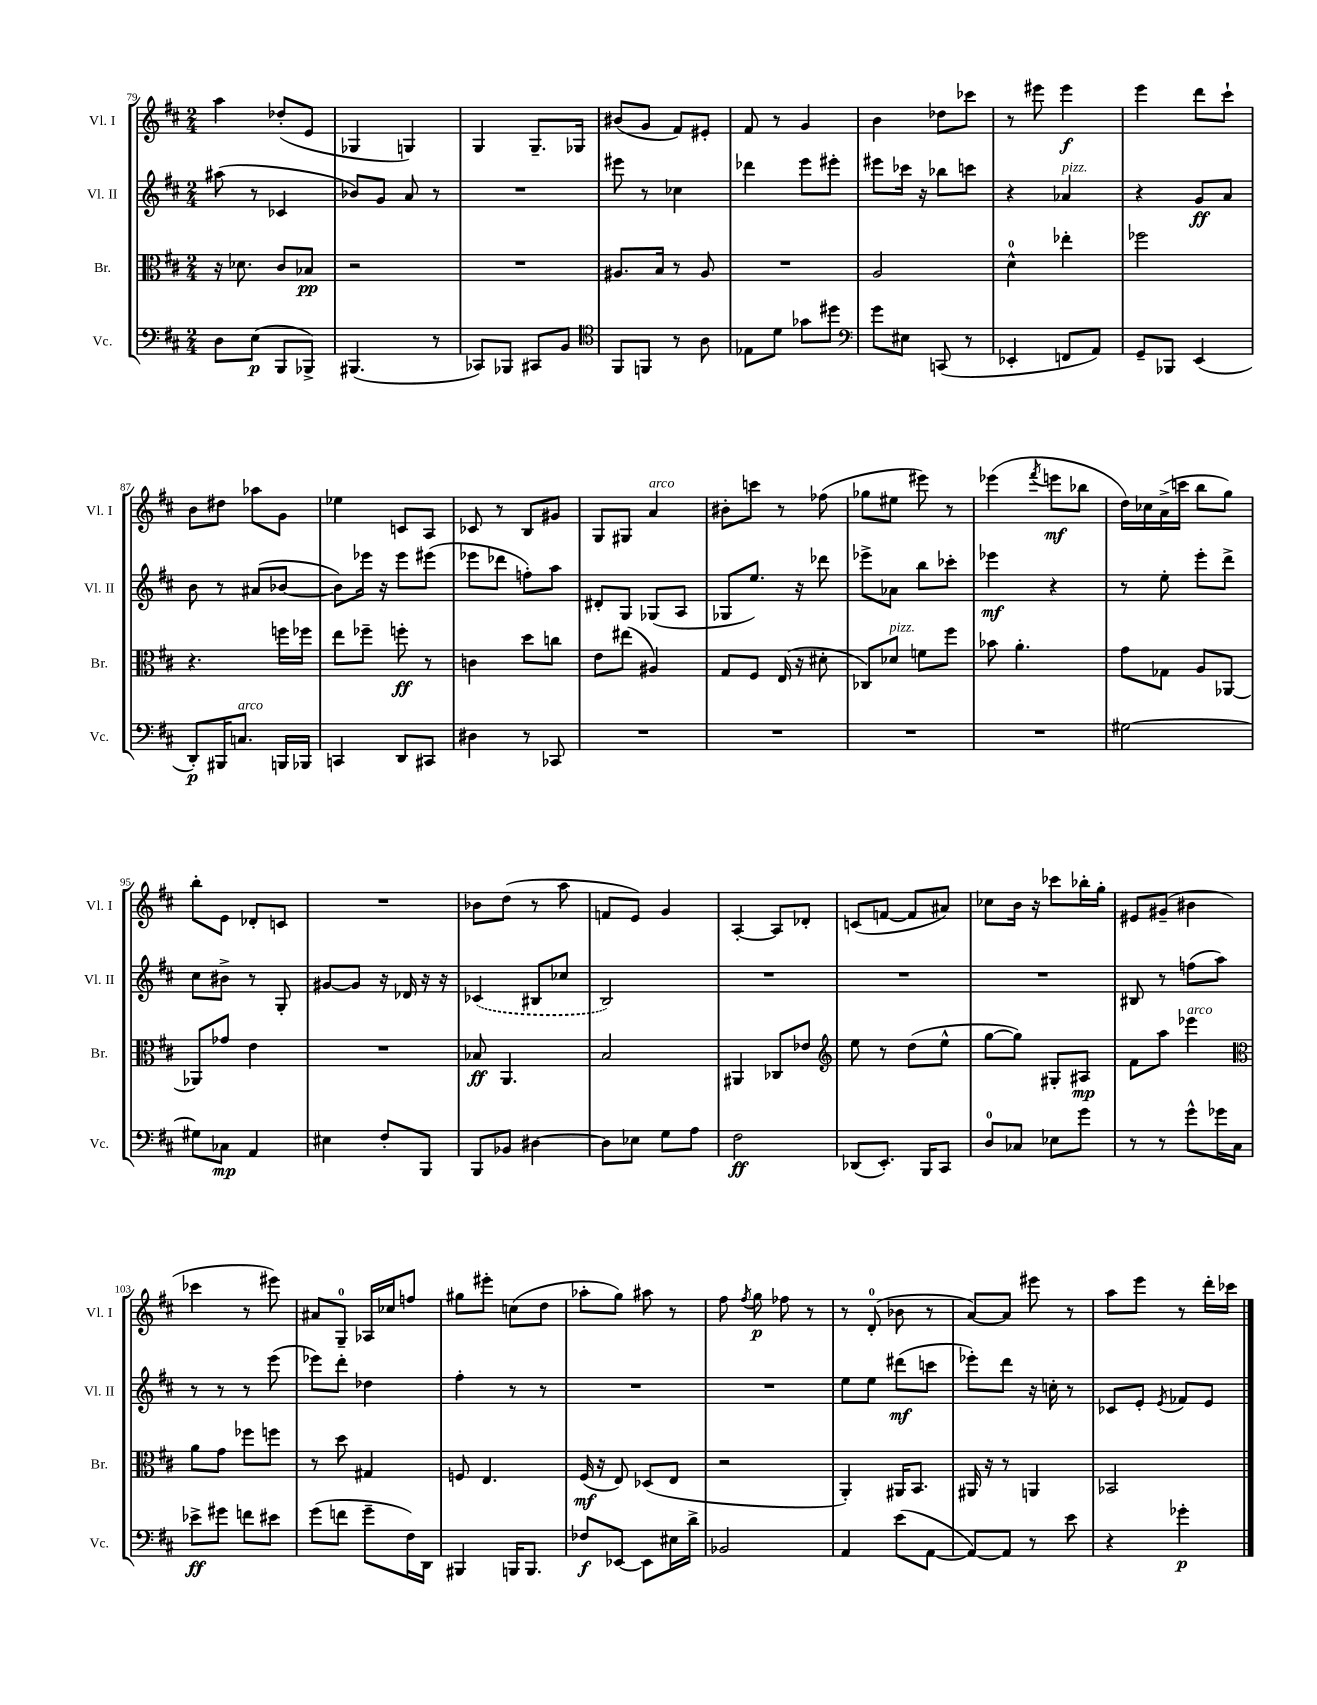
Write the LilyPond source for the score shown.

<<
\new StaffGroup <<
\new Staff = "s0" \with { instrumentName = "Vl. I" shortInstrumentName = "Vl. I" } {
    \clef treble \key d \major \numericTimeSignature \time 2/4
    \autoBeamOff a''4 des''8[-.( e'8] |
    ges4 g4) |
    g4 g8.[-- ges16] |
    bis'8[( g'8] fis'8[) eis'8]-. |
    fis'8 r8 g'4 |
    b'4 des''8[ ces'''8] |
    r8 eis'''8 eis'''4\f |
    e'''4 d'''8[ cis'''8]-! |
    b'8[ dis''8] aes''8[ g'8] |
    ees''4 c'8[ a8] |
    ces'8 r8 b8[ gis'8] |
    g8[ gis8] a'4^\markup { \italic "arco" } |
    bis'8[-. c'''8] r8 fes''8( |
    ges''8[ eis''8] eis'''8) r8 |
    ees'''4( \acciaccatura { fis'''8 } e'''8[\mf bes''8] |
    d''16[) ces''16 a'16->( c'''16] b''8[ g''8]) |
    b''8[-. e'8] des'8[-. c'8] |
    R2 |
    bes'8[ d''8]( r8 a''8 |
    f'8[ e'8]) g'4 |
    a4~-. a8[ des'8]-. |
    c'8[( f'8]~ f'8[ ais'8]) |
    ces''8[ b'16] r16 ces'''8[ bes''16-. g''16]-. |
    eis'8[ gis'8]--( bis'4 |
    ces'''4 r8 eis'''8) |
    ais'8[ g8]-0-- aes16[ ces''16 f''8] |
    gis''8[ eis'''8]-. c''8[( d''8] |
    aes''8[-. g''8]) ais''8 r8 |
    fis''8 \acciaccatura { fis''8 } g''8\p fes''8 r8 |
    r8 d'8-0-.( bes'8 r8 |
    a'8[~) a'8] eis'''8 r8 |
    a''8[ e'''8] r8 d'''16[-. ces'''16] \bar "|." |
}
\new Staff = "s1" \with { instrumentName = "Vl. II" shortInstrumentName = "Vl. II" } {
    \clef treble \key d \major \numericTimeSignature \time 2/4
    \autoBeamOff ais''8( r8 ces'4 |
    bes'8[) g'8] a'8 r8 |
    R2 |
    eis'''8 r8 ces''4 |
    des'''4 e'''8[ eis'''8]-. |
    eis'''8[ ces'''16] r16 bes''8[ c'''8] |
    r4 aes'4^\markup { \italic "pizz." } |
    r4 g'8[\ff a'8] |
    b'8 r8 ais'8[( bes'8]~ |
    bes'8[) ees'''16] r16 ees'''8[ eis'''8]( |
    ees'''8[ des'''8] f''8[-.) a''8] |
    dis'8[-. g8] ges8[( a8] |
    ges8[ e''8.]) r16 des'''8 |
    ees'''8[-> aes'8] b''8[ ces'''8]-. |
    ees'''4\mf r4 |
    r8 e''8-. e'''8[-. d'''8]-> |
    cis''8[ bis'8]-> r8 g8-. |
    gis'8[~ gis'8] r16 des'16 r16 r16 |
    \once \slurDashed ces'4( bis8[ ces''8] |
    b2) |
    R2 |
    R2 |
    R2 |
    bis8 r8 f''8[( a''8]) |
    r8 r8 r8 e'''8( |
    ees'''8[) d'''8]-. des''4 |
    fis''4-. r8 r8 |
    R2 |
    R2 |
    e''8[ e''8] dis'''8[\mf( c'''8] |
    ees'''8[-.) d'''8] r16 c''16-. r8 |
    ces'8[ e'8]-. \acciaccatura { e'8 } fes'8[ e'8] \bar "|." |
}
\new Staff = "s2" \with { instrumentName = "Br." shortInstrumentName = "Br." } {
    \clef alto \key d \major \numericTimeSignature \time 2/4
    \autoBeamOff r16 des'8. cis'8[ bes8]\pp |
    r2 |
    R2 |
    ais8.[ b16] r8 ais8 |
    R2 |
    a2 |
    d'4-0-^ ees''4-. |
    fes''2 |
    r4. f''16[ fes''16] |
    e''8[ fes''8]-- f''8-.\ff r8 |
    c'4 d''8[ c''8] |
    e'8[ eis''8]( ais4) |
    g8[ fis8] e16( r16 dis'8-. |
    ces8[) des'8]^\markup { \italic "pizz." } f'8[ fis''8] |
    bes'8 a'4.-. |
    g'8[ ges8] a8[ aes,8]~ |
    aes,8[ ges'8] e'4 |
    R2 |
    bes8\ff a,4. |
    b2 |
    ais,4 ces8[ ees'8] |
    \clef treble e''8 r8 d''8[( e''8]-^ |
    g''8[~ g''8]) gis8[-. ais8]\mp |
    fis'8[ a''8] ees'''4^\markup { \italic "arco" } |
    \clef alto a'8[ g'8] fes''8[ f''8] |
    r8 d''8 gis4 |
    f8 e4. |
    fis16\mf( r16 e8) des8[( e8] |
    r2 |
    a,4-.) ais,16[ b,8.] |
    ais,16 r16 r8 a,4 |
    bes,2 \bar "|." |
}
\new Staff = "s3" \with { instrumentName = "Vc." shortInstrumentName = "Vc." } {
    \clef bass \key d \major \numericTimeSignature \time 2/4
    \autoBeamOff d8[ e8]\p( b,,8[ bes,,8]->) |
    bis,,4.( r8 |
    ces,8[) bes,,8] cis,8[ b,8] |
    \clef tenor fis,8[ f,8] r8 a8 |
    ees8[ d'8] ges'8[ dis''8] |
    \clef bass g'8[ eis8] c,8( r8 |
    ees,4-. f,8[ a,8]) |
    g,8[-- bes,,8] e,4( |
    d,8[-.\p) bis,,16 c8.]^\markup { \italic "arco" } b,,16[ bes,,16] |
    c,4 d,8[ cis,8] |
    dis4 r8 ces,8 |
    R2 |
    R2 |
    R2 |
    R2 |
    gis2~ |
    gis8[ ces8]\mp a,4 |
    eis4 fis8[-. b,,8] |
    b,,8[ bes,8] dis4~ |
    dis8[ ees8] g8[ a8] |
    fis2\ff |
    des,8[( e,8.]-.) b,,16[ cis,8] |
    d8[-0 ces8] ees8[ g'8] |
    r8 r8 g'8[-^ ges'16 cis16] |
    ees'8[->\ff gis'8] f'8[ eis'8] |
    g'8[( f'8] g'8[-- fis16) d,16] |
    bis,,4 b,,16[ b,,8.] |
    fes8[\f ees,8]~ ees,8[ eis16 d'16]-> |
    bes,2 |
    a,4 e'8[( a,8]~ |
    a,8[~) a,8] r8 e'8 |
    r4 ges'4-.\p \bar "|." |
}
>>
>>
\layout { \context { \Score currentBarNumber = #79 } }
